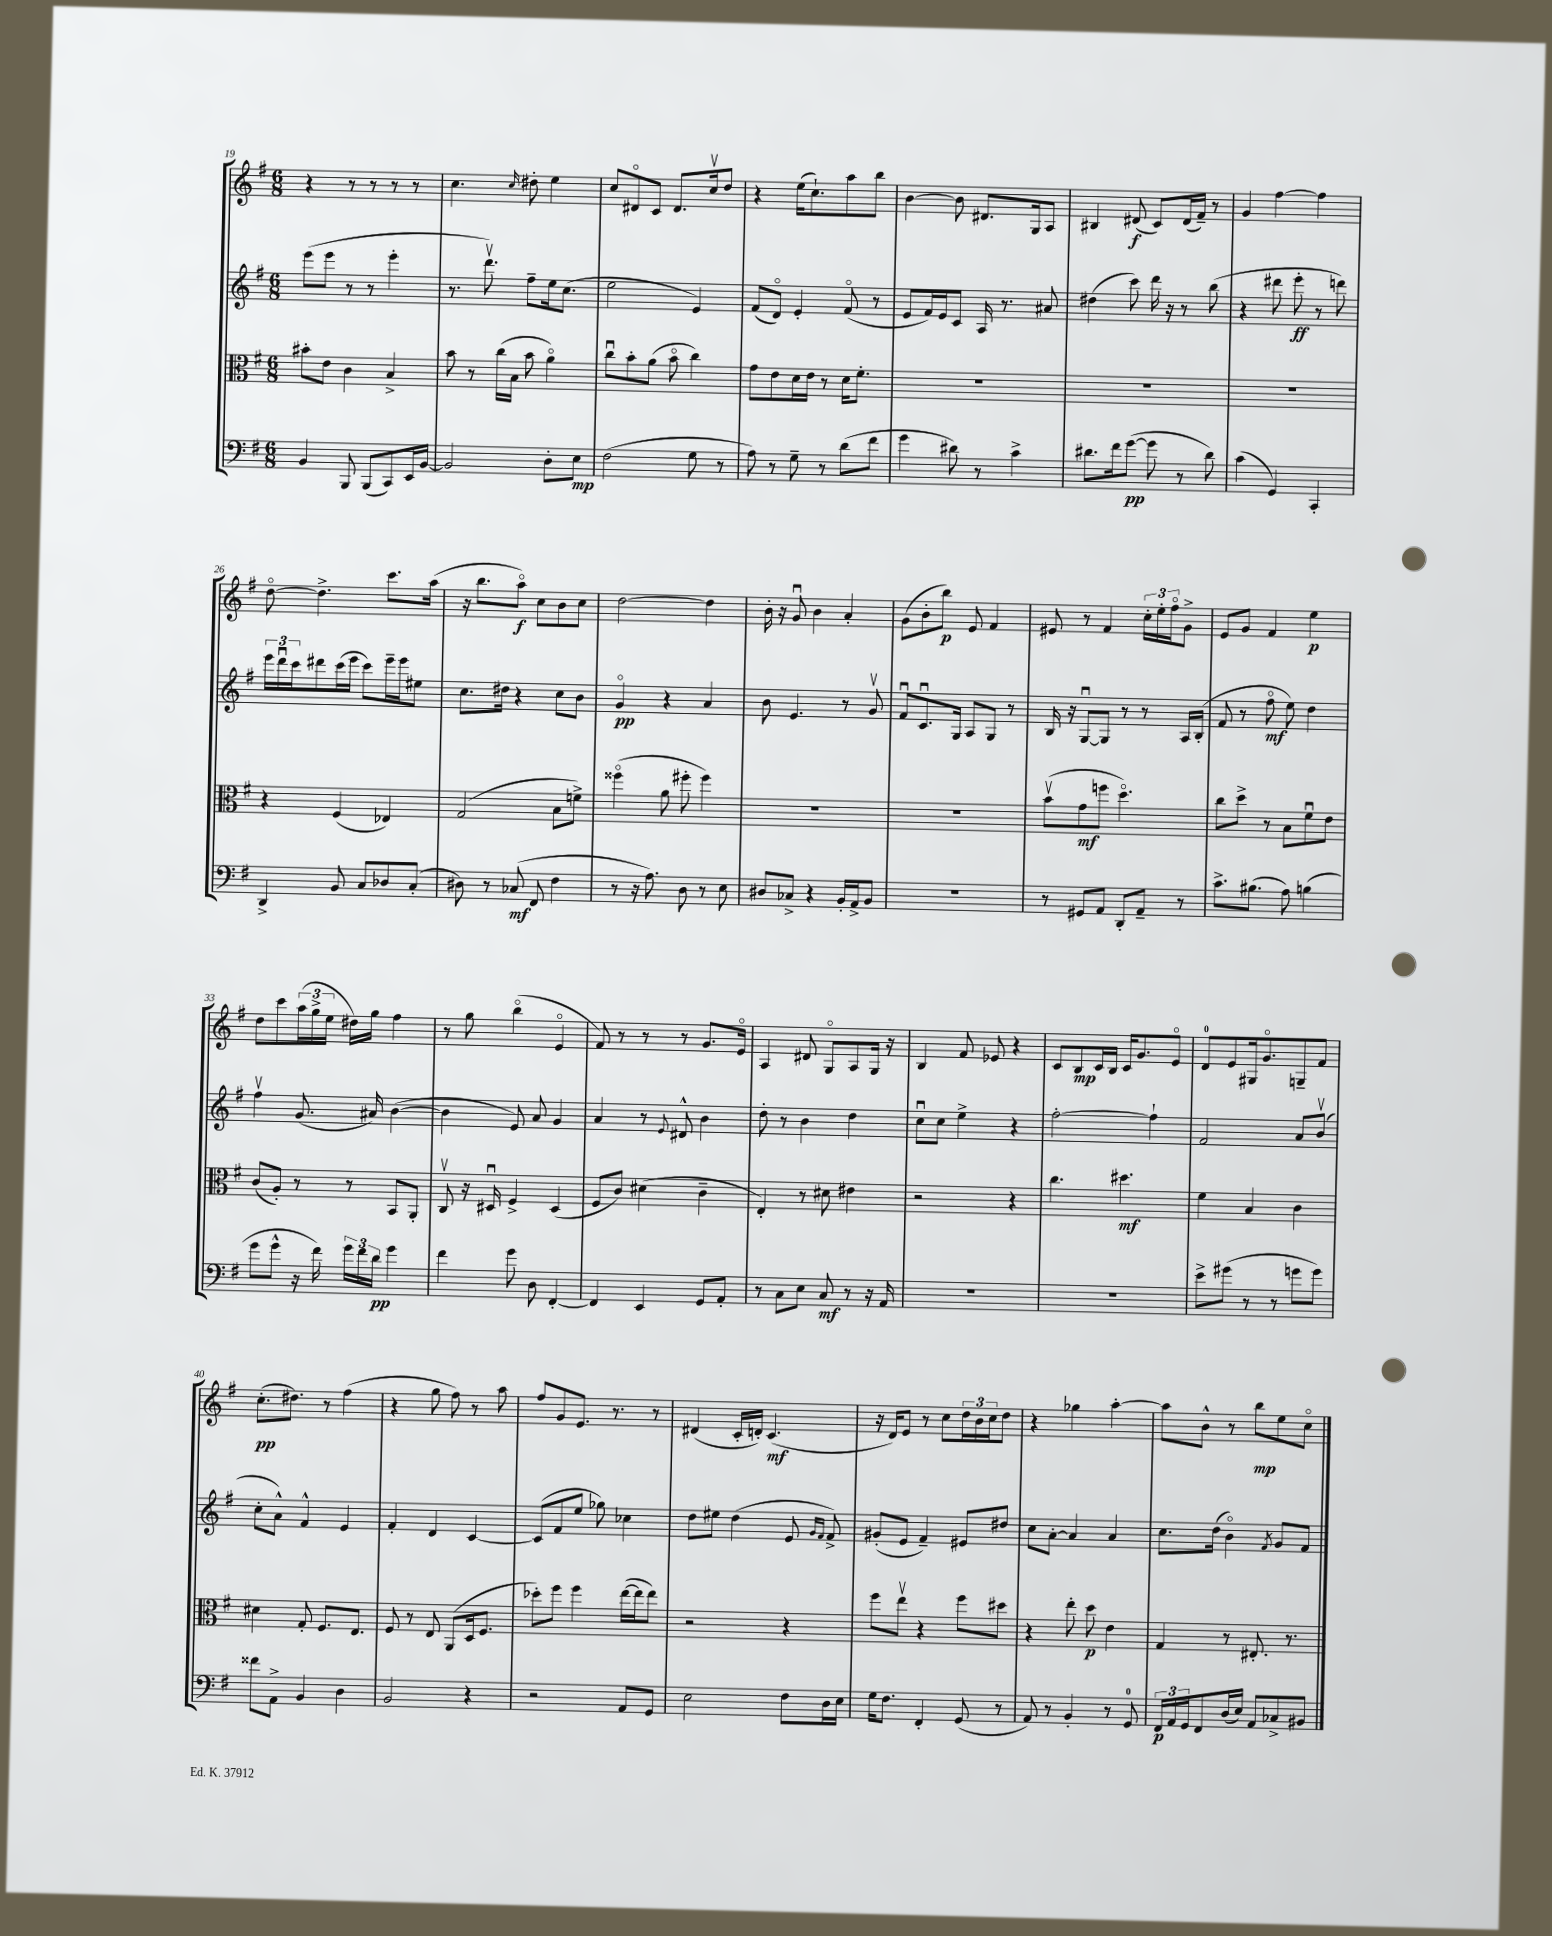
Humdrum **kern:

**kern	**dynam	**kern	**dynam	**kern	**dynam	**kern	**dynam
*part4	*part4	*part3	*part3	*part2	*part2	*part1	*part1
*staff4	*staff4	*staff3	*staff3	*staff2	*staff2	*staff1	*staff1
*clefF4	*	*clefC3	*	*clefG2	*	*clefG2	*
*k[f#]	*	*k[f#]	*	*k[f#]	*	*k[f#]	*
*M6/8	*	*M6/8	*	*M6/8	*	*M6/8	*
=19	=19	=19	=19	=19	=19	=19	=19
4BB/	.	8b#X'\L	.	(8eee\L	.	4r	.
.	.	8e\J	.	8eee\J	.	.	.
8BBB/	.	4c\	.	8r	.	8r	.
(8BBB/L	.	.	.	8r	.	8r	.
8CC/)	.	4B^/	.	4eee'\	.	8r	.
16EE/L	.	.	.	.	.	8r	.
[16BB/JJ	.	.	.	.	.	.	.
=20	=20	=20	=20	=20	=20	=20	=20
2BB/]	.	8b\	.	8.r	.	4.cc\	.
.	.	8r	.	.	.	.	.
.	.	.	.	8.dddv\)	.	.	.
.	.	(16cc\LL	.	.	.	.	.
.	.	16B\JJ	.	.	.	.	.
.	.	.	.	.	.	16qqcc/	.
.	.	8b\	.	8ff#~\L	.	8dd#X'\	.
8D'\L	.	4a\)	.	16ee\k	.	4ee\	.
.	.	.	.	(8.cc\J	.	.	.
8E\J	mp	.	.	.	.	.	.
=21	=21	=21	=21	=21	=21	=21	=21
(2F#\	.	8ccu\L	.	2ee\	.	8cc/L	.
.	.	8b'\	.	.	.	8d#X/	.
.	.	(8a\J	.	.	.	8c/J	.
.	.	8b\	.	.	.	8.d#/L	.
8G\	.	4cc\)	.	4e/)	.	.	.
.	.	.	.	.	.	16ccv/k	.
8r	.	.	.	.	.	8dd/J	.
=22	=22	=22	=22	=22	=22	=22	=22
8A\)	.	8g\L	.	(8f#/L	.	4r	.
8r	.	8e\	.	8d/J)	.	.	.
8G~\	.	16d\L	.	4e'/	.	(16ee\KL	.
.	.	16e\JJ	.	.	.	8.cc`\)	.
8r	.	8r	.	.	.	.	.
(8d\L	.	16d\KL	.	(8f#/	.	8aa\	.
.	.	8.f#'\J	.	.	.	.	.
8f#\J	.	.	.	8r	.	8bb\J	.
=23	=23	=23	=23	=23	=23	=23	=23
4g\	.	2.r	.	8e/L	.	[4b\	.
.	.	.	.	16f#/L)	.	.	.
.	.	.	.	16e/J	.	.	.
8d#X\)	.	.	.	8c/J	.	8b\]	.
8r	.	.	.	16A/	.	8.d#X/L	.
.	.	.	.	8.r	.	.	.
4c^\	.	.	.	.	.	.	.
.	.	.	.	.	.	16G/k	.
.	.	.	.	8a#X/	.	8A/J	.
=24	=24	=24	=24	=24	=24	=24	=24
8.d#X\L	.	2.r	.	(4dd#X\	.	4B#X/	.
16f#\k	.	.	.	.	.	.	.
([8g\J	pp	.	.	8ccc\)	.	(8d#X/	f
8g\]	.	.	.	16ddd\	.	8c/L)	.
.	.	.	.	16r	.	.	.
8r	.	.	.	8r	.	(16d#/L	.
.	.	.	.	.	.	16f#~/JJ)	.
8d#\)	.	.	.	(8bb\	.	8r	.
=25	=25	=25	=25	=25	=25	=25	=25
(4c\	.	2.r	.	4r	.	4g/	.
4GG/)	.	.	.	8ddd#X\	.	[4ff#\	.
.	.	.	.	8eee'\	ff	.	.
4CC'/	.	.	.	8r	.	4ff#\]	.
.	.	.	.	8dddn\)	.	.	.
!!LO:LB:g=z
=26	=26	=26	=26	=26	=26	=26	=26
4DD^/	.	4r	.	24eee\LL	.	[8dd\	.
.	.	.	.	24dddu\	.	.	.
.	.	.	.	24ccc\J	.	.	.
.	.	.	.	8ddd#X\	.	4.dd^\]	.
8BB/	.	(4F#/	.	(16ccc\L	.	.	.
.	.	.	.	16eee\JJ	.	.	.
8C/L	.	.	.	8ccc\L)	.	.	.
8D-X/	.	4E-X/)	.	16eee~\L	.	8.ccc\L	.
.	.	.	.	16eee\J	.	.	.
(8C'/J	.	.	.	8ee#X\J	.	.	.
.	.	.	.	.	.	(16aa\Jk	.
=27	=27	=27	=27	=27	=27	=27	=27
8D#X\)	.	(2G/	.	8.cc\L	.	16r	.
.	.	.	.	.	.	8.bb\L	.
8r	.	.	.	.	.	.	.
.	.	.	.	16dd#X\Jk	.	.	.
(8C-X/	mf	.	.	4r	.	8aa\J)	f
8FF#/	.	.	.	.	.	8cc\L	.
4F#\	.	8B\L	.	8cc\L	.	8b\	.
.	.	8fn^\J)	.	8b\J	.	8cc\J	.
=28	=28	=28	=28	=28	=28	=28	=28
8r	.	(4ff##X\	.	4g/	pp	[2dd\	.
16r	.	.	.	.	.	.	.
8.A\)	.	.	.	.	.	.	.
.	.	8a\	.	4r	.	.	.
8D\	.	8ff#X'\	.	.	.	.	.
8r	.	4ff#\)	.	4a/	.	4dd\]	.
8E\	.	.	.	.	.	.	.
=29	=29	=29	=29	=29	=29	=29	=29
8D#X/L	.	2.r	.	8b\	.	16b'\	.
.	.	.	.	.	.	16r	.
8C-X^/J	.	.	.	4.e/	.	8gu/	.
4r	.	.	.	.	.	4b\	.
16BB'/LL	.	.	.	8r	.	4a'/	.
16AA^/J	.	.	.	.	.	.	.
8BB/J	.	.	.	8gv/	.	.	.
=30	=30	=30	=30	=30	=30	=30	=30
2.r	.	2.r	.	8f#u/L	.	(8g\L	.
.	.	.	.	8.cu/	.	8b'\	.
.	.	.	.	.	.	8bb\J)	p
.	.	.	.	16G/Jk	.	.	.
.	.	.	.	8A/L	.	8e/	.
.	.	.	.	8G/J	.	4f#/	.
.	.	.	.	8r	.	.	.
=31	=31	=31	=31	=31	=31	=31	=31
8r	.	(8bv\L	.	16B/	.	8e#X/	.
.	.	.	.	16r	.	.	.
8GG#X/L	.	8g\	mf	[8Gu/L	.	8r	.
8AA/J	.	8ffn\J	.	8G/J]	.	4f#/	.
8DD'/L	.	4.dd\)	.	8r	.	.	.
8AA~/J	.	.	.	8r	.	24cc'\LL	.
.	.	.	.	.	.	24ee'\	.
.	.	.	.	.	.	24ff#\J	.
8r	.	.	.	16A/LL	.	8g^\J	.
.	.	.	.	(16B'/JJ	.	.	.
=32	=32	=32	=32	=32	=32	=32	=32
8.c^\L	.	8cc\L	.	8f#/	.	8e/L	.
.	.	8dd^\J	.	8r	.	8g/J	.
(8.B#X\J	.	.	.	.	.	.	.
.	.	8r	.	8ff#\	mf	4f#/	.
8A\)	.	8B\L	.	8ee\)	.	.	.
(4Bn\	.	8f#u\	.	4dd\	.	4ee\	p
.	.	8e\J	.	.	.	.	.
!!LO:LB:g=z
=33	=33	=33	=33	=33	=33	=33	=33
8g\L	.	(8c/L	.	4ff#v\	.	8dd\L	.
8g^^\J	.	8A'/J)	.	.	.	8ccc\	.
16r	.	8r	.	(8.g/	.	(24aa\L	.
.	.	.	.	.	.	24gg^\	.
16f#\)	.	.	.	.	.	.	.
.	.	.	.	.	.	24ee\JJ	.
24g\LL	.	8r	.	.	.	16dd#X\LL)	.
24f#\	.	.	.	.	.	.	.
.	.	.	.	16a#X/)	.	16gg\JJ	.
24d\JJ	pp	.	.	.	.	.	.
4g\	.	8BB/L	.	([4b\	.	4ff#\	.
.	.	8AA'/J	.	.	.	.	.
=34	=34	=34	=34	=34	=34	=34	=34
4f#\	.	8Cv/	.	4b\]	.	8r	.
.	.	16r	.	.	.	8gg\	.
.	.	16D#Xu/	.	.	.	.	.
8g\	.	4F#^/	.	8e/)	.	(4bb\	.
8D\	.	.	.	8a/	.	.	.
[4FF#'/	.	(4D#/	.	4g/	.	4e/	.
=35	=35	=35	=35	=35	=35	=35	=35
4FF#/]	.	8F#/L	.	4a/	.	8f#/)	.
.	.	8c/J)	.	.	.	8r	.
4EE/	.	(4d#X\	.	8r	.	8r	.
.	.	.	.	8qqe/	.	.	.
.	.	.	.	8d#X^^/	.	8r	.
8GG/L	.	4c~\	.	4b\	.	8.g/L	.
8AA'/J	.	.	.	.	.	.	.
.	.	.	.	.	.	16e/Jk	.
=36	=36	=36	=36	=36	=36	=36	=36
8r	.	4E'/)	.	8dd'\	.	4A/	.
8C\L	.	.	.	8r	.	.	.
8E\J	.	8r	.	4b\	.	8d#X/	.
8C/	mf	8d#X\	.	.	.	8G/L	.
8r	.	4e#X\	.	4dd\	.	8A/	.
16r	.	.	.	.	.	16G/Jk	.
16AA/	.	.	.	.	.	16r	.
=37	=37	=37	=37	=37	=37	=37	=37
2.r	.	2r	.	8ccu\L	.	4B/	.
.	.	.	.	8cc\J	.	.	.
.	.	.	.	4ee^\	.	8f#/	.
.	.	.	.	.	.	8e-X/	.
.	.	4r	.	4r	.	4r	.
=38	=38	=38	=38	=38	=38	=38	=38
2.r	.	4.cc\	.	[2ff#'\	.	8c/L	.
.	.	.	.	.	.	8B/	mp
.	.	.	.	.	.	16c/L	.
.	.	.	.	.	.	16B/JJ	.
.	.	4.dd#X\	mf	.	.	16c/KL	.
.	.	.	.	.	.	8.g/	.
.	.	.	.	4ff#`\]	.	.	.
.	.	.	.	.	.	8e/J	.
=39	=39	=39	=39	=39	=39	=39	=39
8e^\L	.	4f#\	.	2f#/	.	8d/L	.
(8g#X\J	.	.	.	.	.	8e/	.
8r	.	4B/	.	.	.	16G#X/k	.
.	.	.	.	.	.	8.g/	.
8r	.	.	.	.	.	.	.
8gn\L	.	4c\	.	8a/L	.	8Gn~/	.
8g\J)	.	.	.	(8bv/J	.	8f#/J	.
!!LO:LB:g=z
=40	=40	=40	=40	=40	=40	=40	=40
8f##X\L	.	4d#X\	.	8cc'\L	.	(8.cc'\L	pp
8AA^\J	.	.	.	8a^^\J)	.	.	.
.	.	.	.	.	.	8.dd#X\J)	.
4BB/	.	8G'/	.	4f#^^/	.	.	.
.	.	8.F#/L	.	.	.	8r	.
4D\	.	.	.	4e/	.	(4ff#\	.
.	.	8.E/J	.	.	.	.	.
=41	=41	=41	=41	=41	=41	=41	=41
2BB/	.	8F#/	.	4f#'/	.	4r	.
.	.	8r	.	.	.	.	.
.	.	8E/	.	4d/	.	8gg\	.
.	.	(8AA/L	.	.	.	8ff#\)	.
4r	.	16D/k	.	[4c/	.	8r	.
.	.	8.F#/J	.	.	.	.	.
.	.	.	.	.	.	8aa\	.
=42	=42	=42	=42	=42	=42	=42	=42
2r	.	8dd-X'\L)	.	(8c/L]	.	8ff#/L	.
.	.	8ff#\J	.	8f#/	.	8g/	.
.	.	4ff#\	.	8ee/J	.	8.e/J	.
.	.	.	.	8gg-X\)	.	.	.
.	.	.	.	.	.	8.r	.
8AA/L	.	([16ee\LL	.	4cc-X\	.	.	.
.	.	16ee\J]	.	.	.	.	.
8GG/J	.	8ee\J)	.	.	.	8r	.
=43	=43	=43	=43	=43	=43	=43	=43
2E\	.	2r	.	8dd\L	.	(4d#X/	.
.	.	.	.	8ee#X\J	.	.	.
.	.	.	.	(4dd\	.	16c'/LL	.
.	.	.	.	.	.	16dn'/JJ)	.
.	.	.	.	.	.	(4.c/	mf
8F#\L	.	4r	.	8e/	.	.	.
.	.	.	.	16qqg/LL	.	.	.
.	.	.	.	16qqf#/JJ	.	.	.
16D\L	.	.	.	8f#^/)	.	.	.
16E\JJ	.	.	.	.	.	.	.
=44	=44	=44	=44	=44	=44	=44	=44
16G\KL	.	8ff#\L	.	(8g#X'/L	.	16r	.
8.F#\J	.	.	.	.	.	16d/KL)	.
.	.	8eev\J	.	8e/J	.	8e/J	.
4FF#'/	.	4r	.	4f#~/)	.	8r	.
.	.	.	.	.	.	8cc\L	.
(8GG/	.	8ff#\L	.	8e#X/L	.	24dd\L	.
.	.	.	.	.	.	24b\	.
.	.	.	.	.	.	24cc\J	.
8r	.	8dd#X\J	.	8dd#X/J	.	8dd\J	.
=45	=45	=45	=45	=45	=45	=45	=45
8AA/)	.	4r	.	8cc\L	.	4r	.
8r	.	.	.	[8a'\J	.	.	.
4BB'/	.	8ee'\	.	4a/]	.	4gg-X\	.
.	.	8dd\	p	.	.	.	.
8r	.	4e\	.	4a/	.	[4aa'\	.
8GG/	.	.	.	.	.	.	.
=46	=46	=46	=46	=46	=46	=46	=46
24FF#/LL	p	4G/	.	8.cc\L	.	8aa\L]	.
24AA/	.	.	.	.	.	.	.
24GG/J	.	.	.	.	.	.	.
8FF#/	.	.	.	.	.	8b^^\J	.
.	.	.	.	(16dd\Jk	.	.	.
(16D/L	.	8r	.	4b\)	.	8r	.
16E/JJ)	.	.	.	.	.	.	.
8AA/L	.	8.E#X'/	.	.	.	8bb\L	mp
.	.	.	.	8qf#/	.	.	.
8C-X^/	.	.	.	8g/L	.	8ee\	.
.	.	8.r	.	.	.	.	.
8BB#X/J	.	.	.	8f#/J	.	8cc\J	.
==	==	==	==	==	==	==	==
*-	*-	*-	*-	*-	*-	*-	*-
